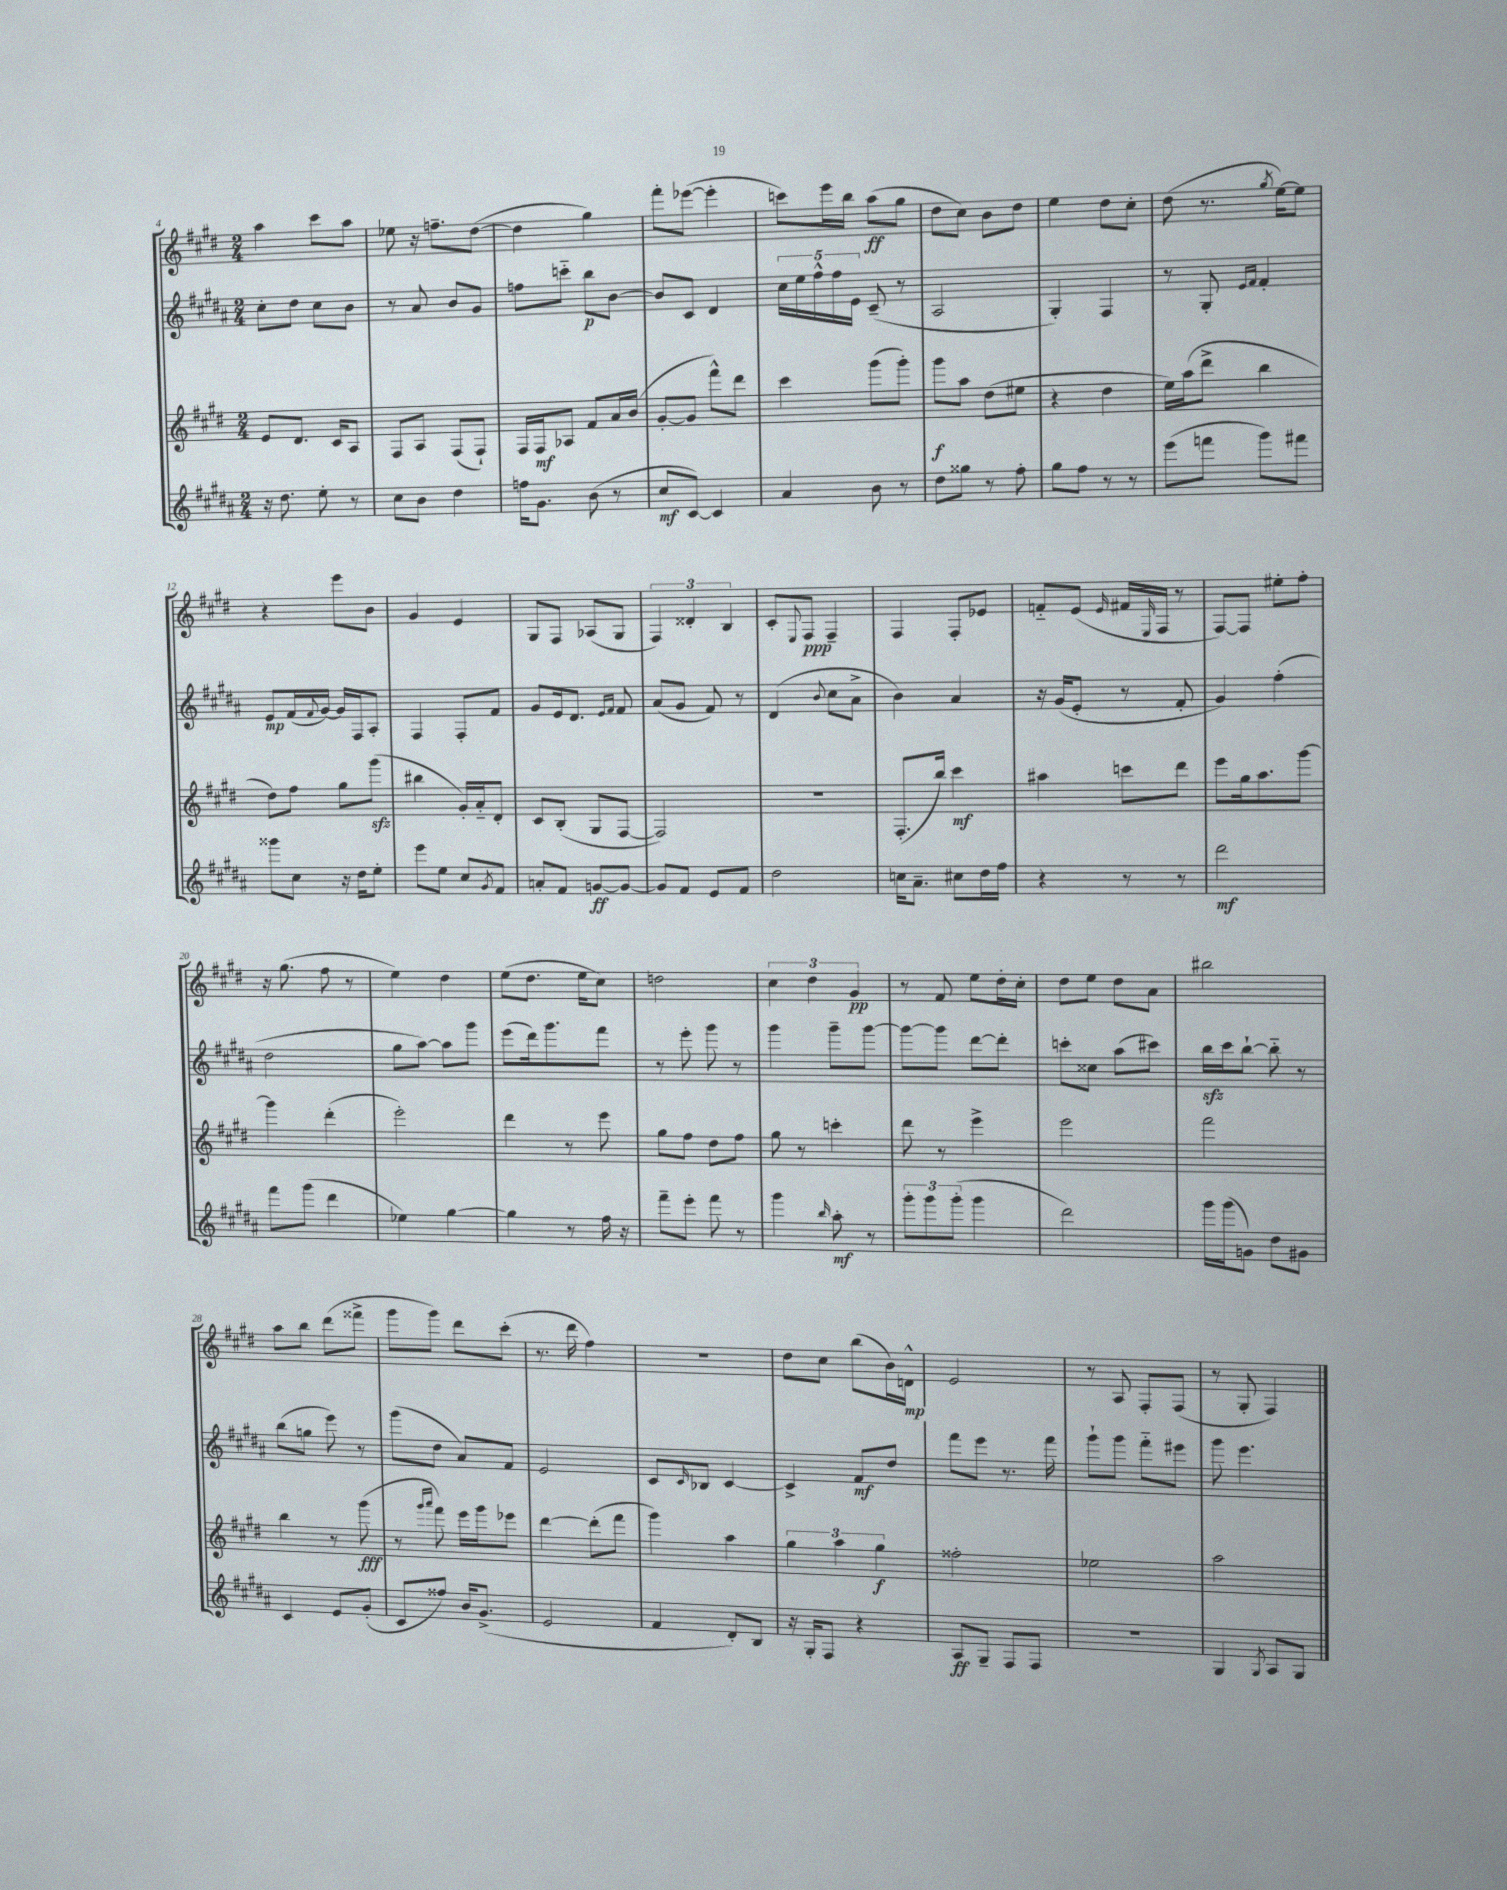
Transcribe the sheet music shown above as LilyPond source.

<<
\new StaffGroup <<
\new Staff = "s0" {
    \clef treble \key e \major \numericTimeSignature \time 2/4
    a''4 cis'''8 a''8 |
    ees''8 r16 f''8.-- dis''8~( |
    dis''4 gis''4) |
    fis'''8-. ees'''8~( ees'''4-. |
    c'''8) e'''16 b''16 a''8\ff( gis''8 |
    dis''8 cis''8) b'8 dis''8 |
    e''4 dis''8 cis''8-. |
    dis''8( r8. \acciaccatura { gis''8 } e''16~) e''8 |
    r4 e'''8 b'8 |
    gis'4 e'4 |
    gis8 fis8 aes8( gis8 |
    \tuplet 3/2 { fis4) disis'4-. b4 } |
    cis'8-. \appoggiatura { e8 } fis8\ppp fis4-- |
    fis4 fis8-. ees'8 |
    f'8-_ e'8( \grace { e'16 } fis'16 \grace { e16 } fis16 r8 |
    fis8~) fis8 eis''8-. fis''8-. |
    r16 gis''8.( fis''8 r8 |
    e''4) dis''4 |
    e''8( dis''8. e''16 cis''8) |
    d''2 |
    \tuplet 3/2 { cis''4 dis''4 gis'4\pp } |
    r8 fis'8 e''8 dis''16-. cis''16-. |
    dis''8 e''8 dis''8 a'8 |
    bis''2 |
    a''8 b''8 dis'''8( fisis'''8-> |
    gis'''8 gis'''8) dis'''8 cis'''8-.( |
    r8. dis'''16 fis''4) |
    R2 |
    dis''8 cis''8 b''8( b'16) d'16-^\mp |
    e'2 |
    r8 a8 fis8-. fis8( |
    r8 gis8-. fis4) \bar "|." |
}
\new Staff = "s1" {
    \clef treble \key b \major \numericTimeSignature \time 2/4
    cis''8-. dis''8 cis''8 b'8 |
    r8 ais'8 b'8 gis'8 |
    f''8 c'''8-_ b''8\p b'8~ |
    b'8 cis'8 dis'4 |
    \tuplet 5/4 { cis''16 e''16 fis''16-^ fis''16 e'16 } cis'8--( r8 |
    ais2 |
    gis4-.) fis4 |
    r8 gis8-. \grace { e'16 fis'16 } fis'4-. |
    e'8\mp fis'16( \appoggiatura { fis'8 } gis'16~) gis'16 fis16 ais8-. |
    fis4 fis8-. fis'8 |
    gis'8 e'16 dis'8. \grace { e'16 fis'16 } fis'8 |
    ais'8( gis'8 fis'8) r8 |
    dis'4( \appoggiatura { b'8 } cis''8 ais'8-> |
    b'4) ais'4 |
    r16 gis'16( e'8-. r8 fis'8-. |
    gis'4) fis''4-.( |
    dis''2 |
    gis''8 ais''8~) ais''8 gis'''8 |
    e'''8( dis'''16) gis'''8. fis'''8 |
    r8 e'''8-. gis'''8 r8 |
    gis'''4 gis'''8-- gis'''8~ |
    gis'''8~ gis'''8 dis'''8~ dis'''8-. |
    c'''8-. cisis''8 ais''8( cis'''8) |
    b''16\sfz cis'''16 b''8~-! b''8-_ r8 |
    b''8( g''8 e'''8) r8 |
    gis'''8( dis''8 ais'8) fis'8 |
    e'2 |
    cis'8 \grace { cis'16 } bes8 cis'4~ |
    cis'4-> fis'8\mf dis''8 |
    fis'''8 e'''8 r8. fis'''16 |
    gis'''8-! gis'''8 fis'''8-_ eis'''8 |
    gis'''8 e'''4. \bar "|." |
}
\new Staff = "s2" {
    \clef treble \key e \major \numericTimeSignature \time 2/4
    e'8 dis'8. cis'16 a8 |
    fis8 a8 fis8( fis8-!) |
    fis16 fis16\mf aes8 fis'8 a'16 b'16( |
    gis'8~-. gis'8 fis'''8-^) dis'''8 |
    cis'''4 gis'''8( gis'''8-.) |
    gis'''8\f a''8 dis''8( eis''8 |
    r4 dis''4 |
    e''16) a''16( dis'''8-> b''4 |
    dis''8) fis''8 gis''8 gis'''8\sfz( |
    bis''4 gis'16-.) a'16-_ dis'8-. |
    cis'8 b8-.( gis8 fis8~ |
    fis2) |
    R2 |
    fis8.-.( b''16) cis'''4\mf |
    ais''4 c'''8 dis'''8 |
    e'''8 gis''16 a''8. gis'''8~ |
    gis'''4 dis'''4-.( |
    e'''2-.) |
    dis'''4 r8 e'''8 |
    gis''8 fis''8 dis''8 fis''8 |
    gis''8 r8 c'''4-. |
    dis'''8 r8 e'''4-> |
    e'''2 |
    fis'''2 |
    b''4 r8 gis'''8\fff( |
    r8 \grace { gis'''16 a'''16 } fis'''8) e'''16 gis'''16 ees'''8 |
    dis'''4~ dis'''8-.( fis'''8 |
    gis'''4) a''4 |
    \tuplet 3/2 { gis''4 a''4 gis''4\f } |
    fisis''2-. |
    ees''2 |
    a''2 \bar "|." |
}
\new Staff = "s3" {
    \clef treble \key b \major \numericTimeSignature \time 2/4
    r16 dis''8. e''8-. r8 |
    cis''8 b'8 dis''4 |
    f''16 gis'8. b'8( r8 |
    cis''8\mf cis'8~) cis'4 |
    ais'4 b'8 r8 |
    dis''8 gisis''8 r8 fis''8-. |
    gis''8 fis''8 r8 r8 |
    e'''8( f'''8 gis'''8) fis'''8 |
    gisis'''8 cis''8 r16 dis''16 e''8-. |
    e'''8 e''8 cis''8 \acciaccatura { gis'8 } fis'8 |
    a'8-. fis'8 g'8~\ff g'8~ |
    g'8 fis'8 e'8 fis'8 |
    dis''2 |
    c''16 ais'8.-- cis''8 dis''16 fis''16 |
    r4 r8 r8 |
    dis'''2\mf |
    fis'''8 gis'''8( dis'''4 |
    ees''4) gis''4~ |
    gis''4 r8 fis''16 r16 |
    fis'''8-- e'''8-. fis'''8 r8 |
    gis'''4 \grace { b''16 } ais''8-.\mf r8 |
    \tuplet 3/2 { gis'''8-. gis'''8 gis'''8-.( } gis'''4 |
    dis'''2) |
    gis'''16 gis'''16( g'8) dis''8 gis'8 |
    cis'4 e'8 gis'8-.( |
    cis'8 fisis''8) b'16 gis'8.->( |
    e'2 |
    fis'4 dis'8-.) b8 |
    r16 gis16-. fis8 r4 |
    ais8\ff gis8-- fis8 fis8 |
    r2 |
    gis4 \acciaccatura { gis8 } ais8 gis8 \bar "|." |
}
>>
>>
\layout { \context { \Score currentBarNumber = #4 } }
